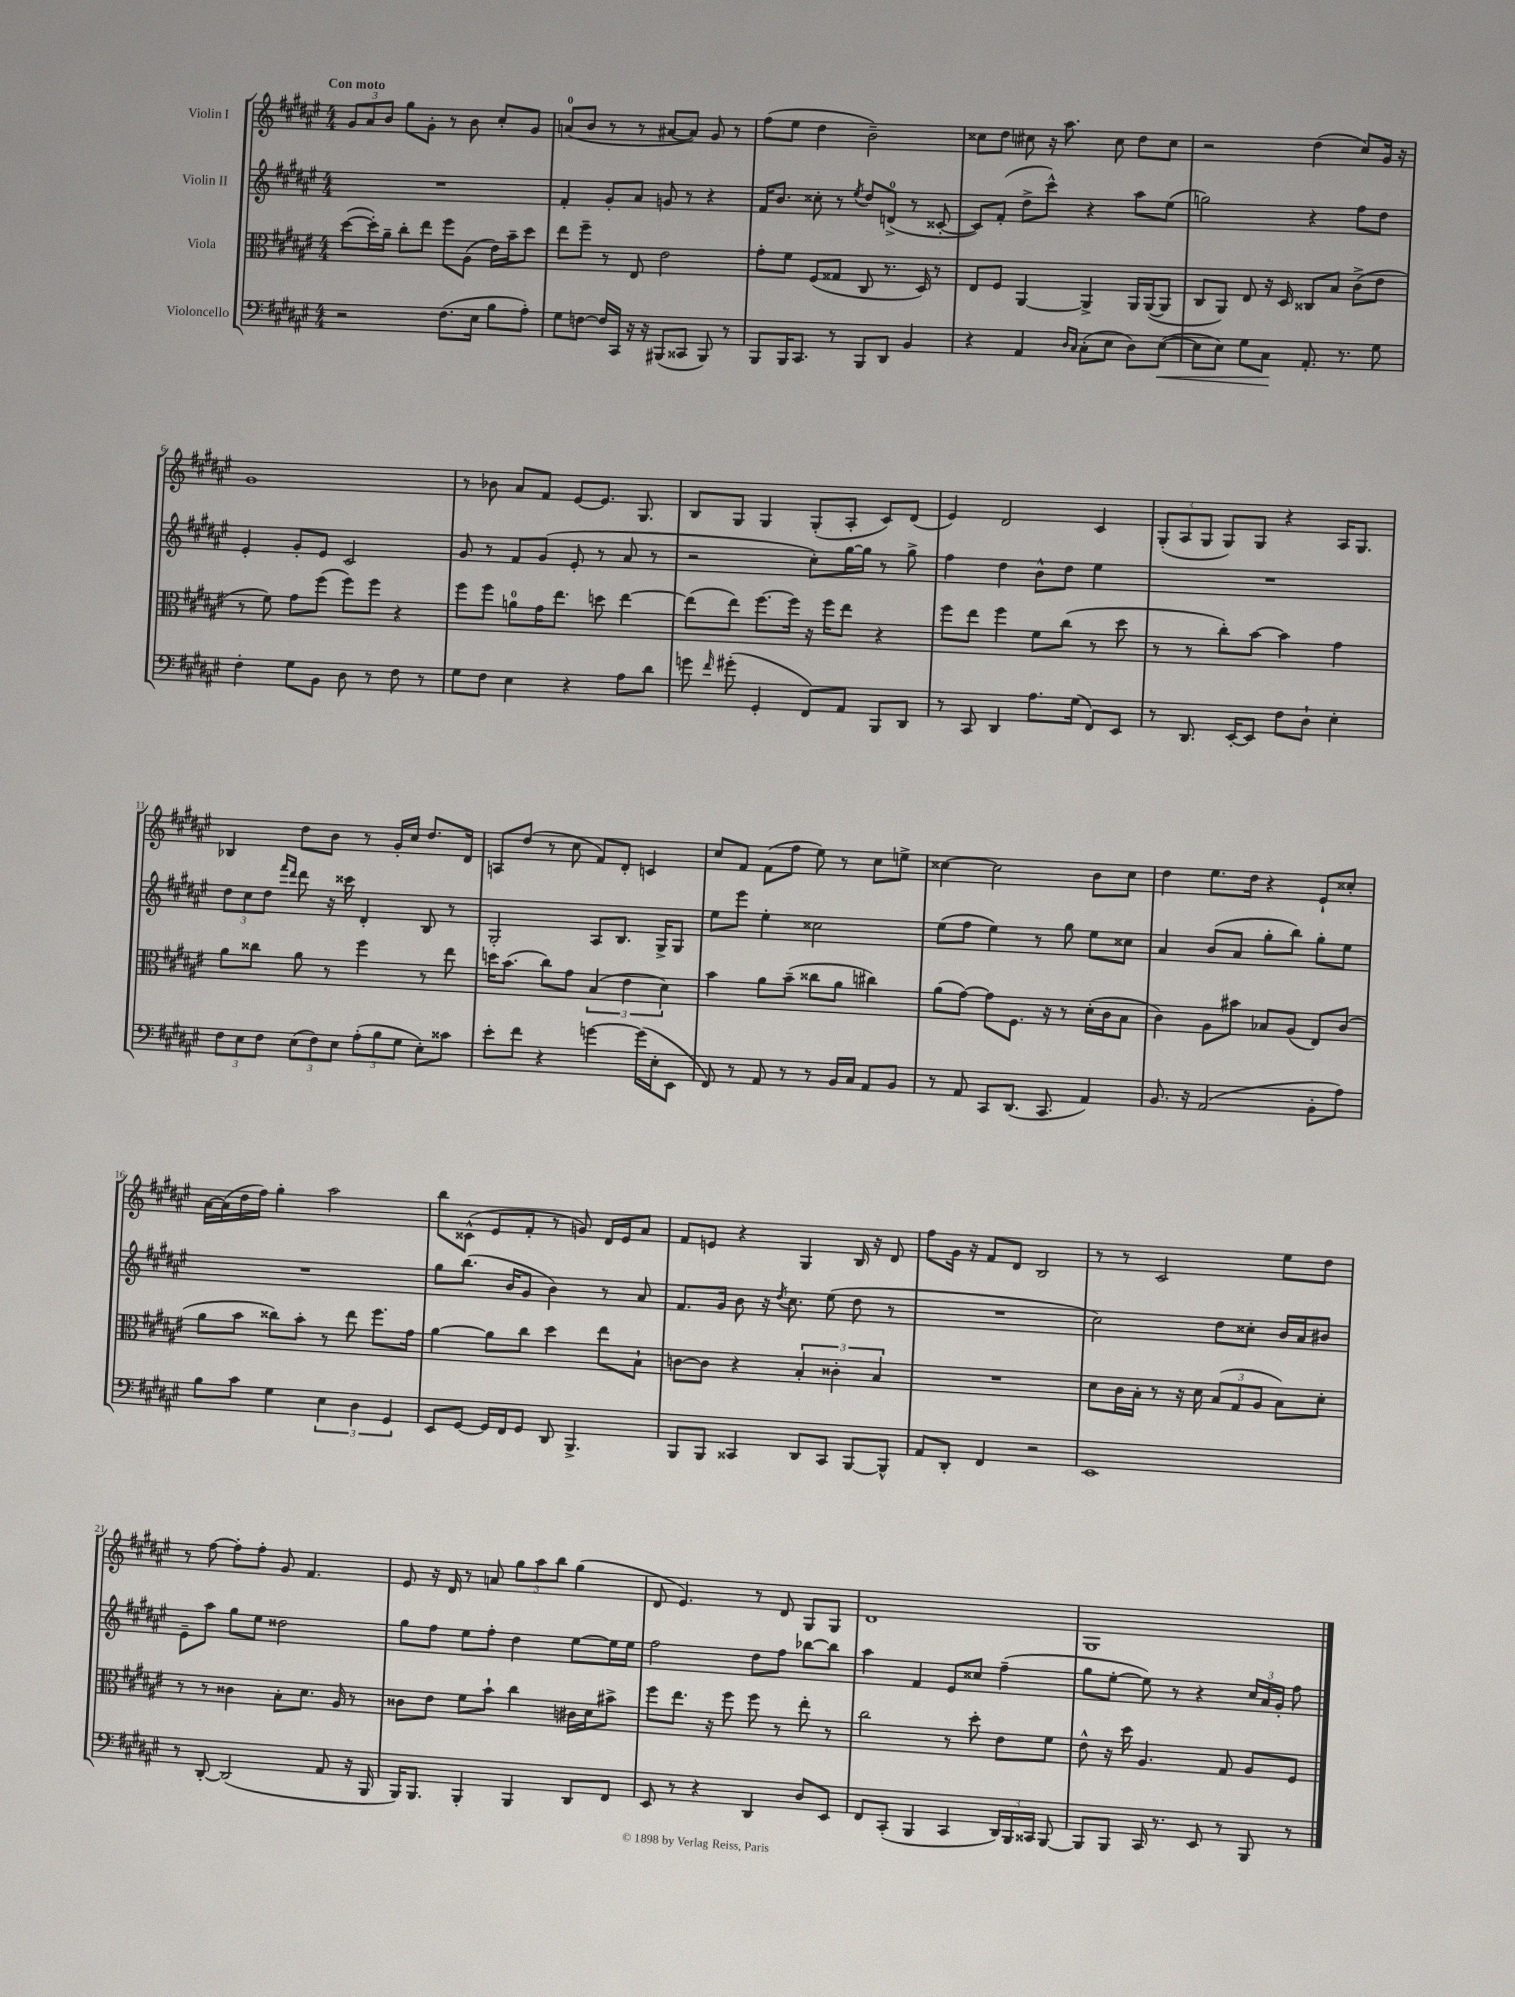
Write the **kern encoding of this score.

**kern	**kern	**kern	**kern
*staff4	*staff3	*staff2	*staff1
*clefF4	*clefC3	*clefG2	*clefG2
*k[f#c#g#d#a#e#]	*k[f#c#g#d#a#e#]	*k[f#c#g#d#a#e#]	*k[f#c#g#d#a#e#]
*M4/4	*M4/4	*M4/4	*M4/4
2r	([8dd#\L	1r	12g#/L
.	.	.	12a#/
.	16dd#'\]L)	.	.
.	.	.	12b/J
.	16a#~\JJ	.	.
.	8cc#'\L	.	8gg#\L
.	8ee#\J	.	8g#'\J
(8.F#\L	8ff#\L	.	8r
.	(8A#\J	.	8b\
16E#\Jk	.	.	.
8B\L	16e#\LL)	.	8cc#'/L
.	16b~\J	.	.
8A#'\J)	8dd#\J	.	8g#/J
=	=	=	=
8G#\L	8ee#\L	4f#'/	(8a/L
[8F\J	8ff#~\J	.	8b/J
16F/]LL	8r	8g#'/L	8r
16CC#/JJ	.	.	.
16r	8E#/	8a#/J	8r
16r	.	.	.
(8BBB#/L	2e#\	8g/	[8a#/L
8CC##/J	.	8r	8a#/]J)
8BBB#/)	.	4r	8g#/
8r	.	.	8r
=	=	=	=
8BBB/L	8g#'\L	16f#/LK	(8ff#\L
.	.	8.b/J	.
16BBB/K	8f#\J	.	8ee#\J
8.CC#/J	.	.	.
.	(8F#/L	8cc##'\	4dd#\
8r	8G##/J	8r	.
.	.	8qee#/	.
8BBB/L	8C#/	8dd#/L	2b~\)
8DD#/J	8.r	(8d^/J	.
4BB/	.	8r	.
.	16D#/)	.	.
.	8r	[8c##'/	.
=	=	=	=
4r	8E#/L	8c##/]L)	8cc##\L
.	8F#/J	(8f#'/J	8dd#\J
4AA#/	[4AA#/	8dd#^\L	8cc#\
.	.	8ccc#^^\J)	16r
.	.	.	8.aa#\
16qqD#/LL	.	.	.
16qqC#/JJ	.	.	.
(8C#'\L	4AA#^/]	4r	.
8E#\J	.	.	8cc#\
8D#\L)	16AA#/LL	8aa#\L	8dd#\L
.	([16AA#/J	.	.
([8E#\J	8AA#/]J	(8ee#\J	8cc#\J
=	=	=	=
8E#\]L	8C#/L	2gg\)	2r
8E#\J)	8AA#/J)	.	.
8G#\L	8E#/	.	.
8C#\J	16r	.	.
.	16D#/	.	.
8.AA#'/	8C##/L	4r	(4dd#\
.	8B/J	.	.
8.r	.	.	.
.	(8c#^\L	8ff#\L	8cc#/L)
8G#\	8e#\J	8dd#\J	16g#/Jk
.	.	.	16r
=	=	=	=
4F#'\	8r	4e#'/	1g#
.	8f#\)	.	.
8G#\L	8g#\L	8g#'/L	.
8BB\J	(8ff#\J	8e#/J	.
8D#\	8ff#\L)	2c#/	.
8r	8ff#\J	.	.
8F#\	4r	.	.
8r	.	.	.
=	=	=	=
8G#\L	8ff#\L	8g#/	8r
8F#\J	8ff#\J	8r	8b-\
4E#\	8a\L	8f#/L	8a#/L
.	16g#\K	(8g#/J	8f#/J
.	8.ee#\J	.	.
4r	.	8e#'/	[8e#/L
.	8dd\	8r	8.e#/]J
8A#\L	[4ee#\	8a#/	.
.	.	.	8.G#/
8d#\J	.	8r	.
=	=	=	=
8g\	(8ee#\]L	2r	8B/L
16qqf#/	.	.	.
(8g#'\	8ee#\J)	.	8G#/J
4GG#'/	[8.ff#\L	.	4G#/
.	16ff#\]Jk	.	.
8FF#/L)	16r	8cc#'\L)	(8G#'/L
.	16ff#\LK	.	.
8AA#/J	8ee#\J	[16gg#\L	8A#'/J
.	.	16gg#\]JJ	.
8BBB/L	4r	8r	8c#/L)
8DD#/J	.	8gg#^\	(8d#/J
=	=	=	=
8r	8ff#\L	4ff#\	4e#/)
8CC#/	8ee#\J	.	.
4DD#/	4ff#\	4dd#\	2d#/
8.A#\L	8f#\L	8b^^\L	.
.	(8cc#\J	8dd#\J	.
(16G#\Jk	.	.	.
8FF#/L)	8r	4ee#\	4c#/
8EE#/J	8dd#\	.	.
=	=	=	=
8r	8r	1r	(12G#'/L
.	.	.	12A#/
8.DD#/	8r	.	.
.	.	.	12G#/J
.	8cc#'\L)	.	8G#/L)
[16EE#'/LK	.	.	.
8EE#/]J	[8b\J	.	8G#/J
8F#\L	4b\]	.	4r
8D#`\J	.	.	.
4E#'\	4g#\	.	16A#/LK
.	.	.	8.G#/J
=	=	=	=
12F#\L	8a#\L	12dd#\L	4B-/
12E#\	.	12cc#\	.
.	8cc##\J	.	.
12F#\J	.	12dd#\J	.
.	.	16qqfff#/LL	.
.	.	16qqddd#/JJ	.
(12E#\L	8a#\	8ddd#\	8dd#\L
12F#\)	.	.	.
.	8r	16r	8b\J
12E#\J	.	.	.
.	.	16ccc##\	.
(12A#'\L	4ff#\	4d#'/	8r
12B\	.	.	.
.	.	.	16g#'/LL
12G#\J	.	.	.
.	.	.	16cc#/JJ
8E#'\L)	8r	8B/	8.dd#/L
8c##\J	8ee#\	8r	.
.	.	.	16d#/Jk
=	=	=	=
8e#'\L	16dd\LK	2G#'/	8A/L
.	(8.b\J	.	.
8f#\J	.	.	(8dd#/J
4r	8cc#\L)	.	8r
.	8g#\J	.	8cc#\
[4g\	(6B/	8A#/L	8f#/L)
.	.	8.B/J	8d#'/J
.	6e#\	.	.
(16g\]LL	.	.	4c/
16E#'\J	.	16G#^/LK	.
.	6d#\)	.	.
8EE#\J	.	8G#/J	.
=	=	=	=
8FF#/)	4b\	8ee#\L	8cc#/L
8r	.	8eee#\J	8f#/J
8AA#/	8a#\L	4ee#'\	(8f#\L
8r	(8b~\J	.	8ff#\J
8r	8cc##\L	2cc##\	8ee#\)
16BB/LL	8a#\J	.	8r
16C#/JJ	.	.	.
8AA#/L	4cc#\)	.	8cc#\L
8BB/J	.	.	8ee^\J
=	=	=	=
8r	(8a#\L	(8ee#\L	[4cc##\
8AA#/	[8g#\J)	8ff#\J	.
8CC#/L	8g#\]L	4ee#\)	2cc##\]
(8.DD#/J	8.F#\J	.	.
.	.	8r	.
8.CC#/	16r	.	.
.	8r	8gg#\	.
4AA#/)	(16d#'\LL	8ee#\L	8b\L
.	16c#\J	.	.
.	8B\J	8cc##\J	8cc##\J
=	=	=	=
8.BB/	4c#\)	4a#/	4dd#\
16r	.	.	.
(2AA#/	8A#\L	(8b/L	8.ee#\L
.	8b#\J	8a#/J	.
.	.	.	16dd#\Jk
.	8B-/L	8gg#'\L	4r
.	(8A#/J	8bb\J)	.
8BB'\L	8E#/L)	8gg#'\L	8e#`/L
8A#\J)	(8c#/J	8ee#\J	8cc##'/J
=	=	=	=
8B\L	8a#\L	1r	[16a#\LL
.	.	.	(16a#\]
8c#\J	8b\J	.	16dd#\
.	.	.	16ff#\JJ)
4G#\	8cc##\L)	.	4gg#'\
.	8b'\J	.	.
6E#\	8r	.	2aa#\
.	8ee#\	.	.
6D#\	.	.	.
.	8.ff#\L	.	.
6GG#/	.	.	.
.	16g#\Jk	.	.
=	=	=	=
8EE#/L	[4a#\	8gg#\L	8bb\L
[8GG#/J	.	(8.bb\J	(8c##^^\J
16GG#/]LL	8a#\]L	.	8e#/L
16FF#/J	.	16b/LK	.
8GG#/J	8cc#\J	8g#/J	8f#'/J
8DD#/	4dd#\	4b\)	8r
4.BBB^/	.	.	8g/)
.	8ee#\L	8r	16d#/LL
.	.	.	16e#/J
.	8B`\J	8a#/	8a#/J
=	=	=	=
8BBB/L	[8c\L	8.f#/L	8f#/L
8BBB/J	8c\]J	.	8e/J
.	.	16g#/Jk	.
4CC##/	4r	8b\	4r
.	.	16r	.
.	.	8qdd#/	.
.	.	8.cc#\	.
8DD#/L	6B'/	.	4G#/
8CC##/J	.	(8ee#\	.
.	6c##'\	.	.
[8BBB/L	.	8dd#\	16B/
.	.	.	16r
.	6B/	.	.
8BBB^^/]J	.	8r	8d#/
=	=	=	=
8AA#/L	1r	1r	8ff#\L
8DD#'/J	.	.	16g#\Jk
.	.	.	16r
4FF#/	.	.	8f#/L
.	.	.	8d#/J
2r	.	.	2B/
=	=	=	=
1EE#	8d#\L	2cc#\)	8r
.	16c#\L	.	8r
.	16B'\JJ	.	.
.	8r	.	2c#/
.	16r	.	.
.	16d#\	.	.
.	(12B/L	8dd#\L	.
.	12G#/	.	.
.	.	8cc##'\J	.
.	12A#/J	.	.
.	8B\L)	16b/LL	8ee#\L
.	.	16a#/J	.
.	8d#'\J	8b#/J	8dd#\J
=	=	=	=
8r	8r	8e#~\L	8r
[8DD#'/	8r	8aa#\J	[8ff#\
(2DD#/]	4c##\	8gg#\L	8ff#'\]L
.	.	8ee#\J	8ff#'\J
.	8B'\L	2dd##\	8g#/
.	8.d#\J	.	4.f#/
8AA#/	.	.	.
.	16A#/	.	.
16r	8r	.	.
16BBB/	.	.	.
=	=	=	=
16BBB/LK)	8c##\L	8gg#\L	8e#/
8.BBB/J	.	.	.
.	8e#\J	8ff#\J	16r
.	.	.	16d#/
4BBB'/	8f#\L	8ee#\L	8r
.	8b`\J	8ff#'\J	8a/
4BBB/	4cc#\	4dd#\	12gg#\L
.	.	.	12aa#\
.	.	.	12bb\J
8DD#/L	16c#\LL	[8ee#\L	(4gg#\
.	16d#\J	.	.
8FF#/J	8b#^\J	16ee#\]L	.
.	.	16ee#\JJ	.
=	=	=	=
8EE#/	8ff#\L	2ff#\	8d#/
8r	8.ee#\J	.	4.e#/)
4r	.	.	.
.	16r	.	.
.	8ff#\	.	.
4DD#/	8ff#\	8dd#\L	8r
.	8r	8ff#\J	8d#/
8D#/L	8ee#'\	[8bb-\L	8G#/L
8EE#/J	8r	8bb-\]J	8G#/J
=	=	=	=
8FF#/L	2cc#\	4aa#\	1d#
(8CC#'/J	.	.	.
4BBB/	.	4f#/	.
4CC#/	8r	8e#/L	.
.	8dd#'\	8cc##/J	.
24DD#/LL)	8e#\L	(4ff#~\	.
24BBB/	.	.	.
24CC##/JJ	.	.	.
[8BBB/	8f#\J	.	.
=	=	=	=
8BBB/]L	8e#^^\	8gg#\L	1G#
8BBB/J	16r	[8ee#'\J	.
.	16dd#\	.	.
16CC#/	4.A#/	8ee#\])	.
8.r	.	.	.
.	.	8r	.
8EE#/	.	4r	.
8r	8G#/	.	.
8BBB/	8A#/L	24cc#/LL	.
.	.	24a#/	.
.	.	24g#'/JJ	.
8r	8F#/J	8ff#\	.
==	==	==	==
*-	*-	*-	*-
